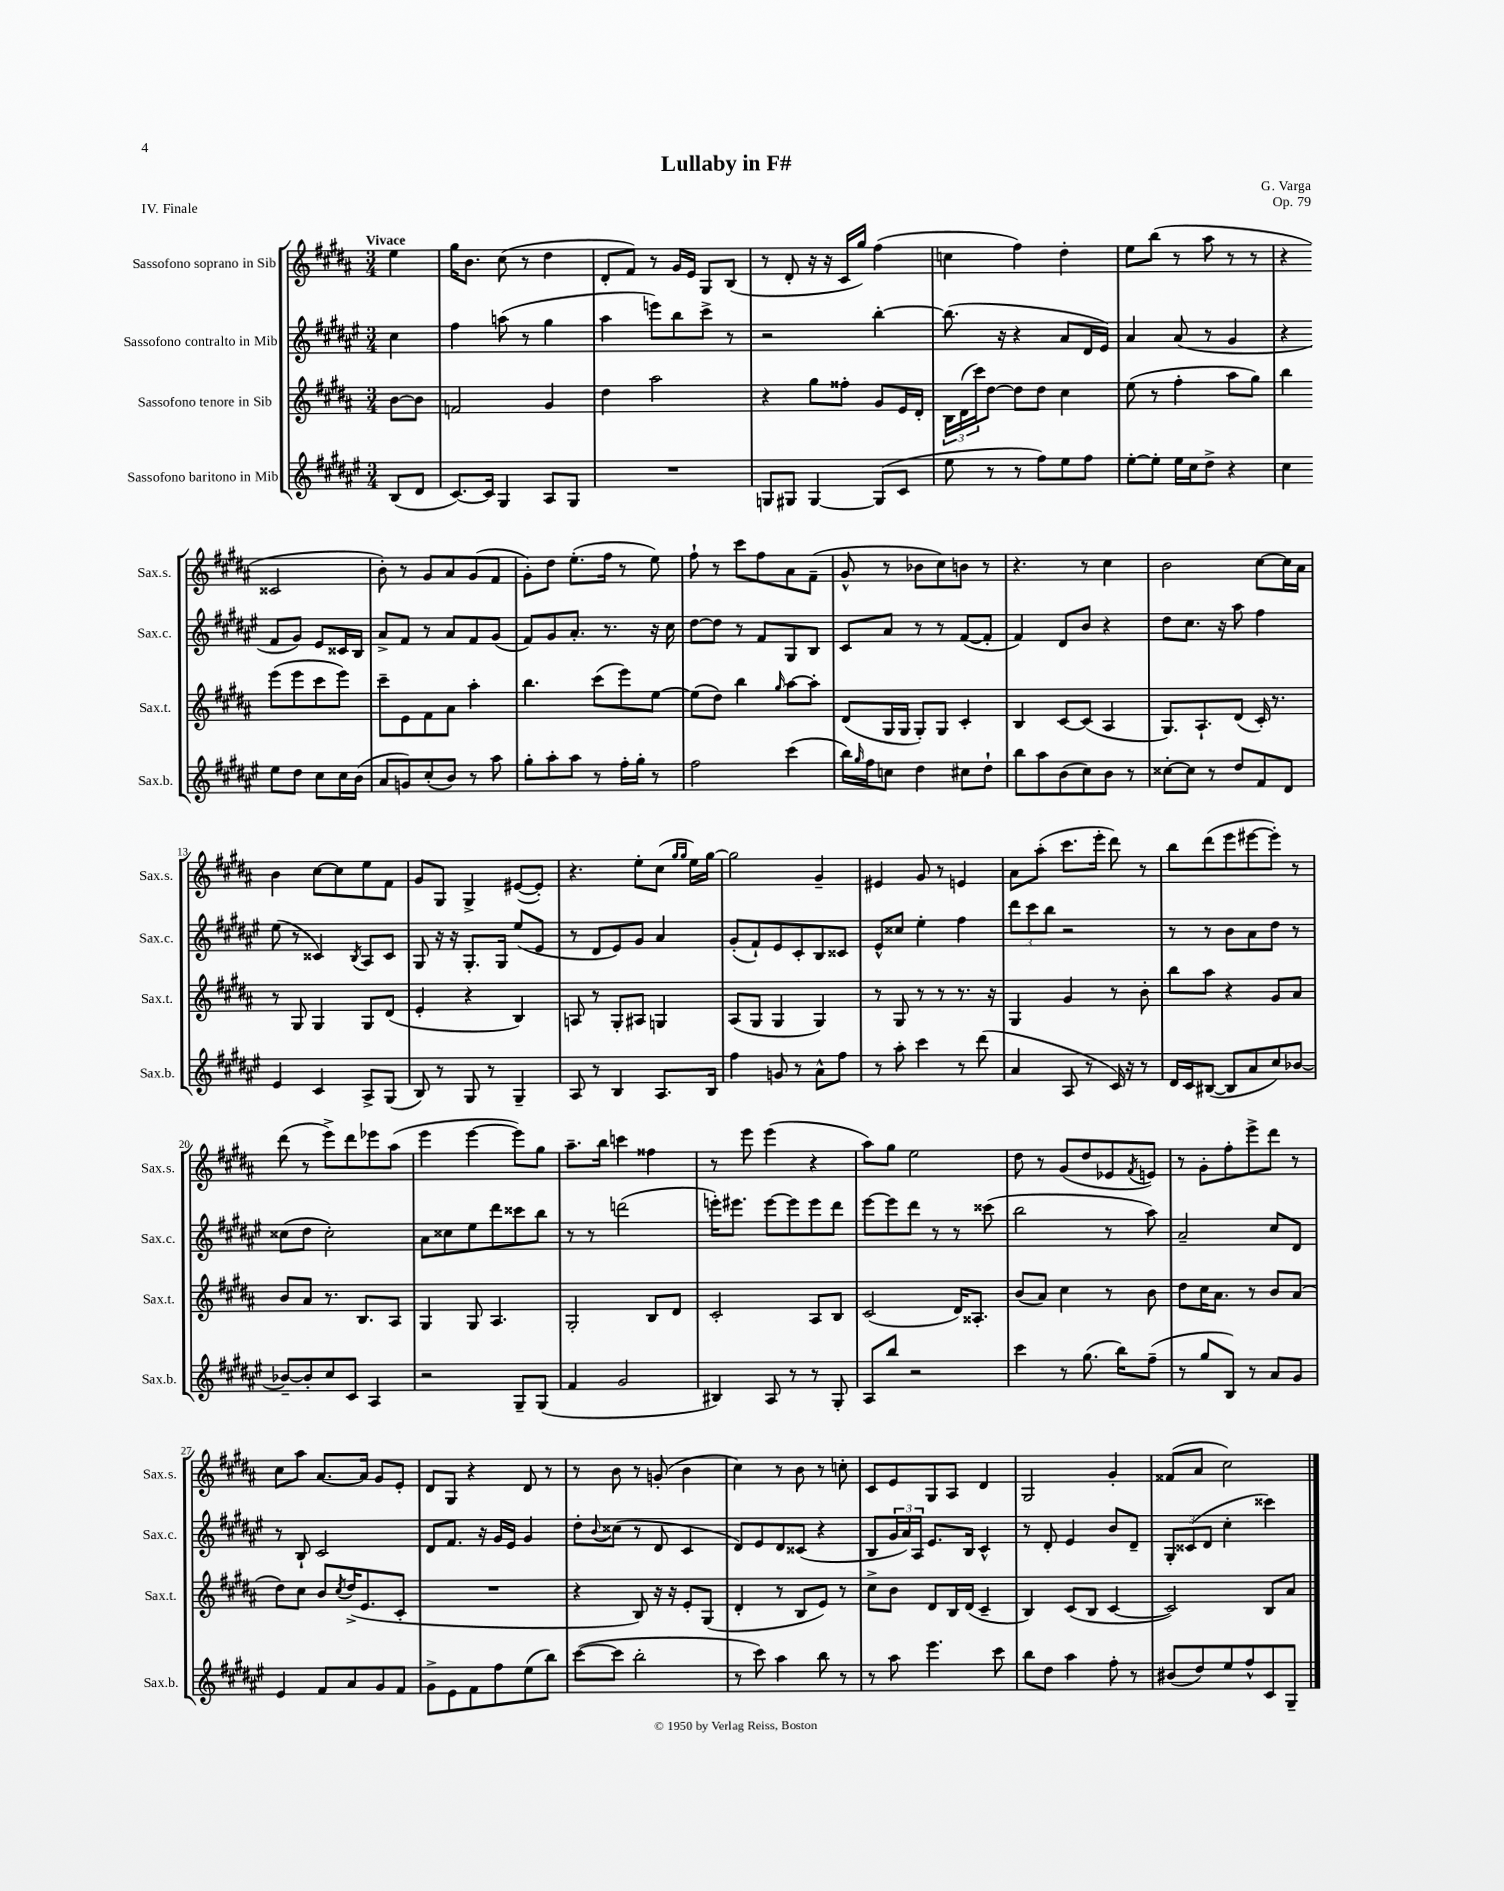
\header { title = "Lullaby in F#" composer = "G. Varga" opus = "Op. 79" piece = "IV. Finale" }
<<
\new StaffGroup <<
\new Staff = "s0" \with { instrumentName = "Sassofono soprano in Sib" shortInstrumentName = "Sax.s." } {
    \clef treble \key b \major \numericTimeSignature \time 3/4 \partial 4 \tempo "Vivace"
    e''4 |
    gis''16 b'8. cis''8( r8 dis''4 |
    dis'8-. fis'8) r8 gis'16 e'16 gis8 b8( |
    r8 dis'8-. r16 r16 cis'16 gis''16) fis''4( |
    c''4 fis''4) dis''4-. |
    e''8 b''8( r8 ais''8 r8 r8 |
    r4 cisis'2 |
    b'8-.) r8 gis'8 ais'8 gis'8( fis'8 |
    gis'8-.) dis''8 e''8.-.( fis''16 r8 e''8) |
    fis''8-! r8 cis'''8 fis''8 ais'8 fis'8--( |
    gis'8-^ r8 bes'8 cis''8) b'8 r8 |
    r4. r8 cis''4 |
    b'2 cis''8~ cis''16 ais'16 |
    b'4 cis''8~ cis''8 e''8 fis'8 |
    gis'8 gis8 gis4-> eis'8~( eis'8-.) |
    r4. e''8-. cis''8( \grace { gis''16 gis''16 } e''16) gis''16~ |
    gis''2 gis'4-- |
    eis'4 gis'8 r8 e'4 |
    ais'8 ais''8-.( cis'''8. e'''16-. dis'''8) r8 |
    b''8 dis'''8( e'''8 eis'''8~ eis'''8-.) r8 |
    dis'''8( r8 e'''8->) dis'''8 ees'''8 ais''8( |
    e'''4 e'''4~ e'''8) gis''8 |
    ais''8.-- b''16 c'''4 fisis''4 |
    r8 e'''8 e'''4( r4 |
    ais''8) gis''8 e''2 |
    dis''8 r8 gis'8( dis''8 ees'8 \acciaccatura { fis'8 } e'8) |
    r8 gis'8-. fis''8-. e'''8-> dis'''8 r8 |
    cis''8 ais''8 ais'8.~ ais'16 gis'8 e'8-. |
    dis'8 gis8 r4 dis'8 r8 |
    r8 b'8 r8 g'8-.( b'4 |
    cis''4) r8 b'8 r8 c''8-. |
    cis'8 e'8 gis8 ais8 dis'4 |
    gis2 gis'4-. |
    fisis'8( ais'8 cis''2) \bar "|." |
}
\new Staff = "s1" \with { instrumentName = "Sassofono contralto in Mib" shortInstrumentName = "Sax.c." } {
    \clef treble \key fis \major \numericTimeSignature \time 3/4 \partial 4
    cis''4 |
    fis''4 a''8( r8 gis''4 |
    ais''4 e'''8) b''8 cis'''8-> r8 |
    r2 b''4~-. |
    b''8.( r16 r4 ais'8 dis'16 eis'16) |
    ais'4 ais'8( r8 gis'4 |
    r4 fis'8 gis'8) eis'8 cisis'16 b16 |
    ais'8-> fis'8 r8 ais'8 fis'8 gis'8( |
    fis'8) gis'8 ais'8.-. r8. r16 cis''16 |
    dis''8~ dis''8 r8 fis'8 gis8 b8 |
    cis'8 ais'8 r8 r8 fis'8~( fis'8-. |
    fis'4) dis'8 b'8 r4 |
    dis''8 cis''8. r16 ais''8 fis''4 |
    eis''8( r8 cisis'4) \acciaccatura { b8 } ais8 cisis'8 |
    gis8 r16 r16 gis8.-. gis16 eis''8( eis'8 |
    r8 dis'8 eis'8) gis'8 ais'4 |
    gis'8-.( fis'8-!) eis'8 cis'8-. b8 cisis'8 |
    eis'8-^ cisis''8 eis''4-. fis''4 |
    \tuplet 3/2 { dis'''8 cis'''8 b''8 } r2 |
    r8 r8 b'8 ais'8 dis''8 r8 |
    cisis''8( dis''8 cisis''2-.) |
    ais'8 cisis''8 eis''8 dis'''8 cisis'''8 b''8 |
    r8 r8 d'''2( |
    e'''16-.) eis'''8. eis'''8~ eis'''8 eis'''8 dis'''8 |
    eis'''8~ eis'''8 dis'''8 r8 r8 cisis'''8( |
    b''2 r8 ais''8) |
    ais'2-- cis''8 dis'8 |
    r8 b8-! cis'2 |
    dis'8 fis'8. r16 gis'16 eis'16 gis'4 |
    dis''8-. \appoggiatura { b'8 } cisis''8( r8 dis'8 cis'4 |
    dis'8) eis'8 dis'8 cisis'8( r4 |
    b8 \tuplet 3/2 { gis'16 ais'16) ais16 } eis'8. b16 cis'4-^ |
    r8 dis'8-. eis'4 b'8 dis'8-- |
    \tuplet 3/2 { gis8-. cisis'8( dis'8 } cis''4-. cisis'''4) \bar "|." |
}
\new Staff = "s2" \with { instrumentName = "Sassofono tenore in Sib" shortInstrumentName = "Sax.t." } {
    \clef treble \key b \major \numericTimeSignature \time 3/4 \partial 4
    b'8~ b'8 |
    f'2 gis'4 |
    dis''4 ais''2 |
    r4 gis''8 fisis''8-. gis'8 e'16 dis'16-. |
    \tuplet 3/2 { b16 dis'16( cis'''16) } dis''8~ dis''8 dis''8 cis''4 |
    e''8( r8 fis''4-. ais''8 gis''8) |
    b''4 e'''8( e'''8 cis'''8 e'''8) |
    cis'''8-- e'8 fis'8 ais'8 ais''4-. |
    b''4. cis'''8( e'''8) e''8~ |
    e''8( dis''8) b''4 \grace { gis''16 } ais''8~ ais''8-. |
    dis'8( gis16 gis16 gis8-.) gis8 cis'4-. |
    b4 cis'8~ cis'8( ais4 |
    gis8.) ais8.-! dis'8( cis'16-.) r8. |
    r8 gis8 gis4 gis8 dis'8( |
    e'4-. r4 b4) |
    a8 r8 gis8-. ais8 g4 |
    ais8( gis8 gis4 gis4) |
    r8 gis8 r8 r8 r8. r16 |
    gis4 gis'4 r8 b'8-. |
    b''8 ais''8 r4 gis'8 ais'8 |
    b'8 ais'8 r8. b8. ais8 |
    gis4 gis8 ais4. |
    gis2-. b8 dis'8 |
    cis'2-. ais8 b8 |
    cis'2( dis'16) aisis8.-. |
    b'8( ais'8) cis''4 r8 b'8 |
    dis''8 cis''16 ais'8. r8 b'8 ais'8( |
    dis''8) cis''8 b'8 \acciaccatura { cis''8 } dis''16->( e'8. cis'8-. |
    R2. |
    r4 b8) r16 r16 e'8-. gis8( |
    dis'4-. r8 b8 e'8) r8 |
    cis''8-> b'8 dis'8 b16 dis'16( cis'4-- |
    b4) cis'8( b8 cis'4~ |
    cis'2) b8 ais'8 \bar "|." |
}
\new Staff = "s3" \with { instrumentName = "Sassofono baritono in Mib" shortInstrumentName = "Sax.b." } {
    \clef treble \key fis \major \numericTimeSignature \time 3/4 \partial 4
    b8( dis'8 |
    cis'8.~) cis'16 gis4 ais8 gis8 |
    R2. |
    g8 gis8 gis4~ gis8( cis'8 |
    eis''8 r8 r8 fis''8) eis''8 fis''8 |
    eis''8~-. eis''8-. eis''16 cis''16 dis''8-> r4 |
    cis''4 eis''8 dis''8 cis''8 cis''16 b'16( |
    ais'8 g'8) cis''8-.( b'8) r8 ais''8 |
    gis''8-. ais''8-. ais''8 r8 fis''16-. gis''16-. r8 |
    fis''2 cis'''4( |
    b''16) \grace { gis''16 } fis''16 c''8 dis''4 cis''8 dis''8-! |
    b''8 ais''8 b'8( cis''8) b'8 r8 |
    cisis''8~-. cisis''8 r8 dis''8 fis'8 dis'8 |
    eis'4 cis'4 ais8-> gis8( |
    b8) r8 gis8 r8 gis4-- |
    ais8 r8 b4 ais8. b16 |
    fis''4 g'8 r8 ais'8-^ fis''8 |
    r8 ais''8-. cis'''4 r8 dis'''8( |
    ais'4 ais8 r8 cis'16) r16 r8 |
    dis'16 cis'16 bis8~( bis8 ais'8 cis''8) bes'8~ |
    bes'8~-- bes'8-. cis''8 cis'8 ais4 |
    r2 gis8-- gis8( |
    fis'4 gis'2 |
    bis4) ais8 r8 r8 gis8-. |
    ais8 b''8 r2 |
    cis'''4 r8 gis''8.( b''16) fis''8--( |
    r8 gis''8 b8) r8 ais'8 gis'8 |
    eis'4 fis'8 ais'8 gis'8 fis'8 |
    gis'8-> eis'8 fis'8 fis''8 eis''8( b''8) |
    cis'''8~( cis'''8 b''2-. |
    r8 cis'''8) ais''4 b''8 r8 |
    r8 ais''8 eis'''4. cis'''8 |
    b''8 dis''8 ais''4 fis''8-. r8 |
    bis'8( dis''8) eis''8 fis''8-^ cis'8 gis8-- \bar "|." |
}
>>
>>
